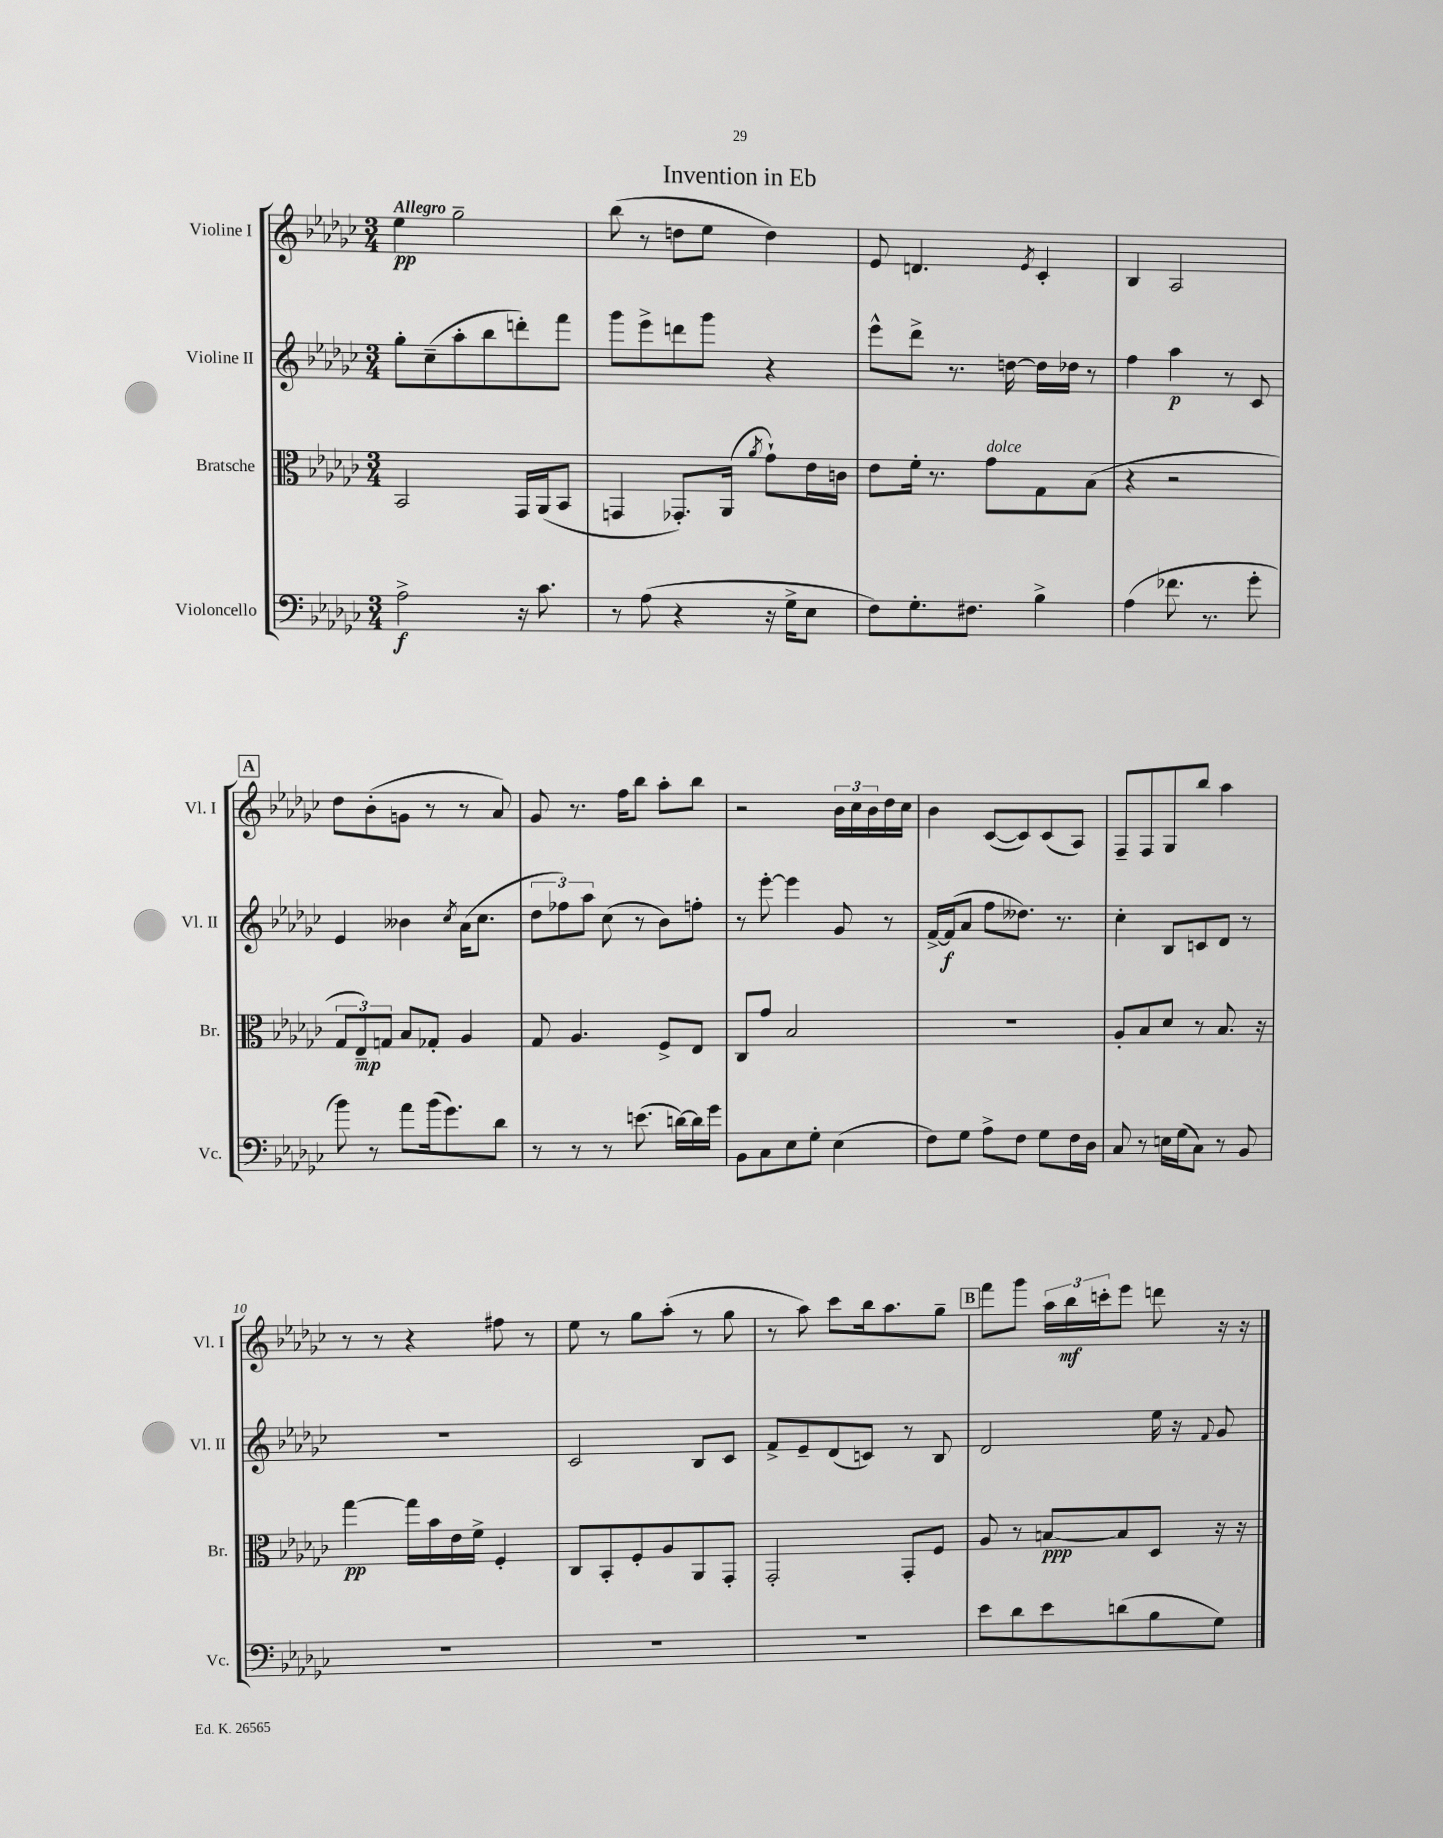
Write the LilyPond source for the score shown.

\header { title = "Invention in Eb" }
<<
\new StaffGroup <<
\new Staff = "s0" \with { instrumentName = "Violine I" shortInstrumentName = "Vl. I" } {
    \clef treble \key ges \major \numericTimeSignature \time 3/4 \tempo "Allegro"
    ees''4\pp ges''2-- |
    bes''8( r8 d''8 ees''8 d''4) |
    ees'8 d'4. \acciaccatura { ees'8 } ces'4-. |
    bes4 aes2 |
    \mark \markup { \box "A" } des''8 bes'8-.( g'8 r8 r8 aes'8) |
    ges'8 r8. f''16 bes''8 aes''8-. bes''8 |
    r2 \tuplet 3/2 { bes'16 ces''16 bes'16 } des''16 ces''16 |
    bes'4 ces'8~( ces'8) ces'8( aes8) |
    f8-- f8 ges8 bes''8 aes''4 |
    r8 r8 r4 fis''8 r8 |
    ees''8 r8 ges''8 aes''8-.( r8 ges''8 |
    r8 aes''8) ces'''8 bes''16 aes''8. ges''8-- |
    \mark \markup { \box "B" } f'''8 ges'''8 \tuplet 3/2 { aes''16 bes''16\mf c'''16-. } ees'''8 d'''8 r16 r16 \bar "|." |
}
\new Staff = "s1" \with { instrumentName = "Violine II" shortInstrumentName = "Vl. II" } {
    \clef treble \key ges \major \numericTimeSignature \time 3/4
    ges''8-. ces''8--( aes''8-. bes''8 d'''8-.) f'''8 |
    ges'''8 ees'''8-> d'''8 ges'''8 r4 |
    ees'''8-^ des'''8-> r8. d''16~ d''16 des''16 r8 |
    f''4 aes''4\p r8 ces'8 |
    \mark \markup { \box "A" } ees'4 beses'4 \acciaccatura { ces''8 } aes'16( ces''8. |
    \tuplet 3/2 { des''8 fes''8) aes''8 } ces''8( r8 bes'8) f''8-. |
    r8 ees'''8~-. ees'''4 ges'8 r8 |
    f'16~-> f'16\f( aes'8 f''8 deses''8.) r8. |
    ces''4-. bes8 c'8 des'8 r8 |
    R2. |
    ces'2 bes8 ces'8 |
    f'8-> ees'8-- des'8( c'8) r8 bes8 |
    \mark \markup { \box "B" } des'2 ees''16 r16 \appoggiatura { f'8 } ges'8 \bar "|." |
}
\new Staff = "s2" \with { instrumentName = "Bratsche" shortInstrumentName = "Br." } {
    \clef alto \key ges \major \numericTimeSignature \time 3/4
    bes,2 ges,16 aes,16( bes,8 |
    g,4 ges,8.-.) aes,16( \acciaccatura { aes'8 } ges'8-!) ees'16 c'16 |
    ees'8 f'16-. r8. ges'8^\markup { \italic "dolce" } ges8 bes8( |
    r4 r2 |
    \mark \markup { \box "A" } \tuplet 3/2 { ges8 ees8--\mp) g8 } bes8 ges8-. aes4 |
    ges8 aes4. f8-> ees8 |
    ces8 ges'8 bes2 |
    R2. |
    aes8-. bes8 des'8 r8 bes8. r16 |
    ges''4~\pp ges''16 bes'16 ees'16 f'16-> f4-. |
    ces8 bes,8-. f8-. aes8 aes,8 ges,8-. |
    ges,2-. ges,8-. f8 |
    \mark \markup { \box "B" } aes8 r8 b8~\ppp b8 des8 r16 r16 \bar "|." |
}
\new Staff = "s3" \with { instrumentName = "Violoncello" shortInstrumentName = "Vc." } {
    \clef bass \key ges \major \numericTimeSignature \time 3/4
    aes2->\f r16 ces'8. |
    r8 aes8( r4 r16 ges16-> ees8 |
    f8) ges8.-. fis8. bes4-> |
    aes4( fes'8. r8. ges'8-. |
    \mark \markup { \box "A" } bes'8) r8 aes'8 bes'16( ges'8.) des'8 |
    r8 r8 r8 e'8.( d'16~) d'16 ges'16 |
    bes,8 ces8 ees8 ges8-. ees4( |
    f8) ges8 aes8-> f8 ges8 f16 des16 |
    ces8 r8 e16 ges16( ces8) r8 bes,8 |
    R2. |
    R2. |
    R2. |
    \mark \markup { \box "B" } ees'8 des'8 ees'8 d'8( bes8 ges8) \bar "|." |
}
>>
>>
